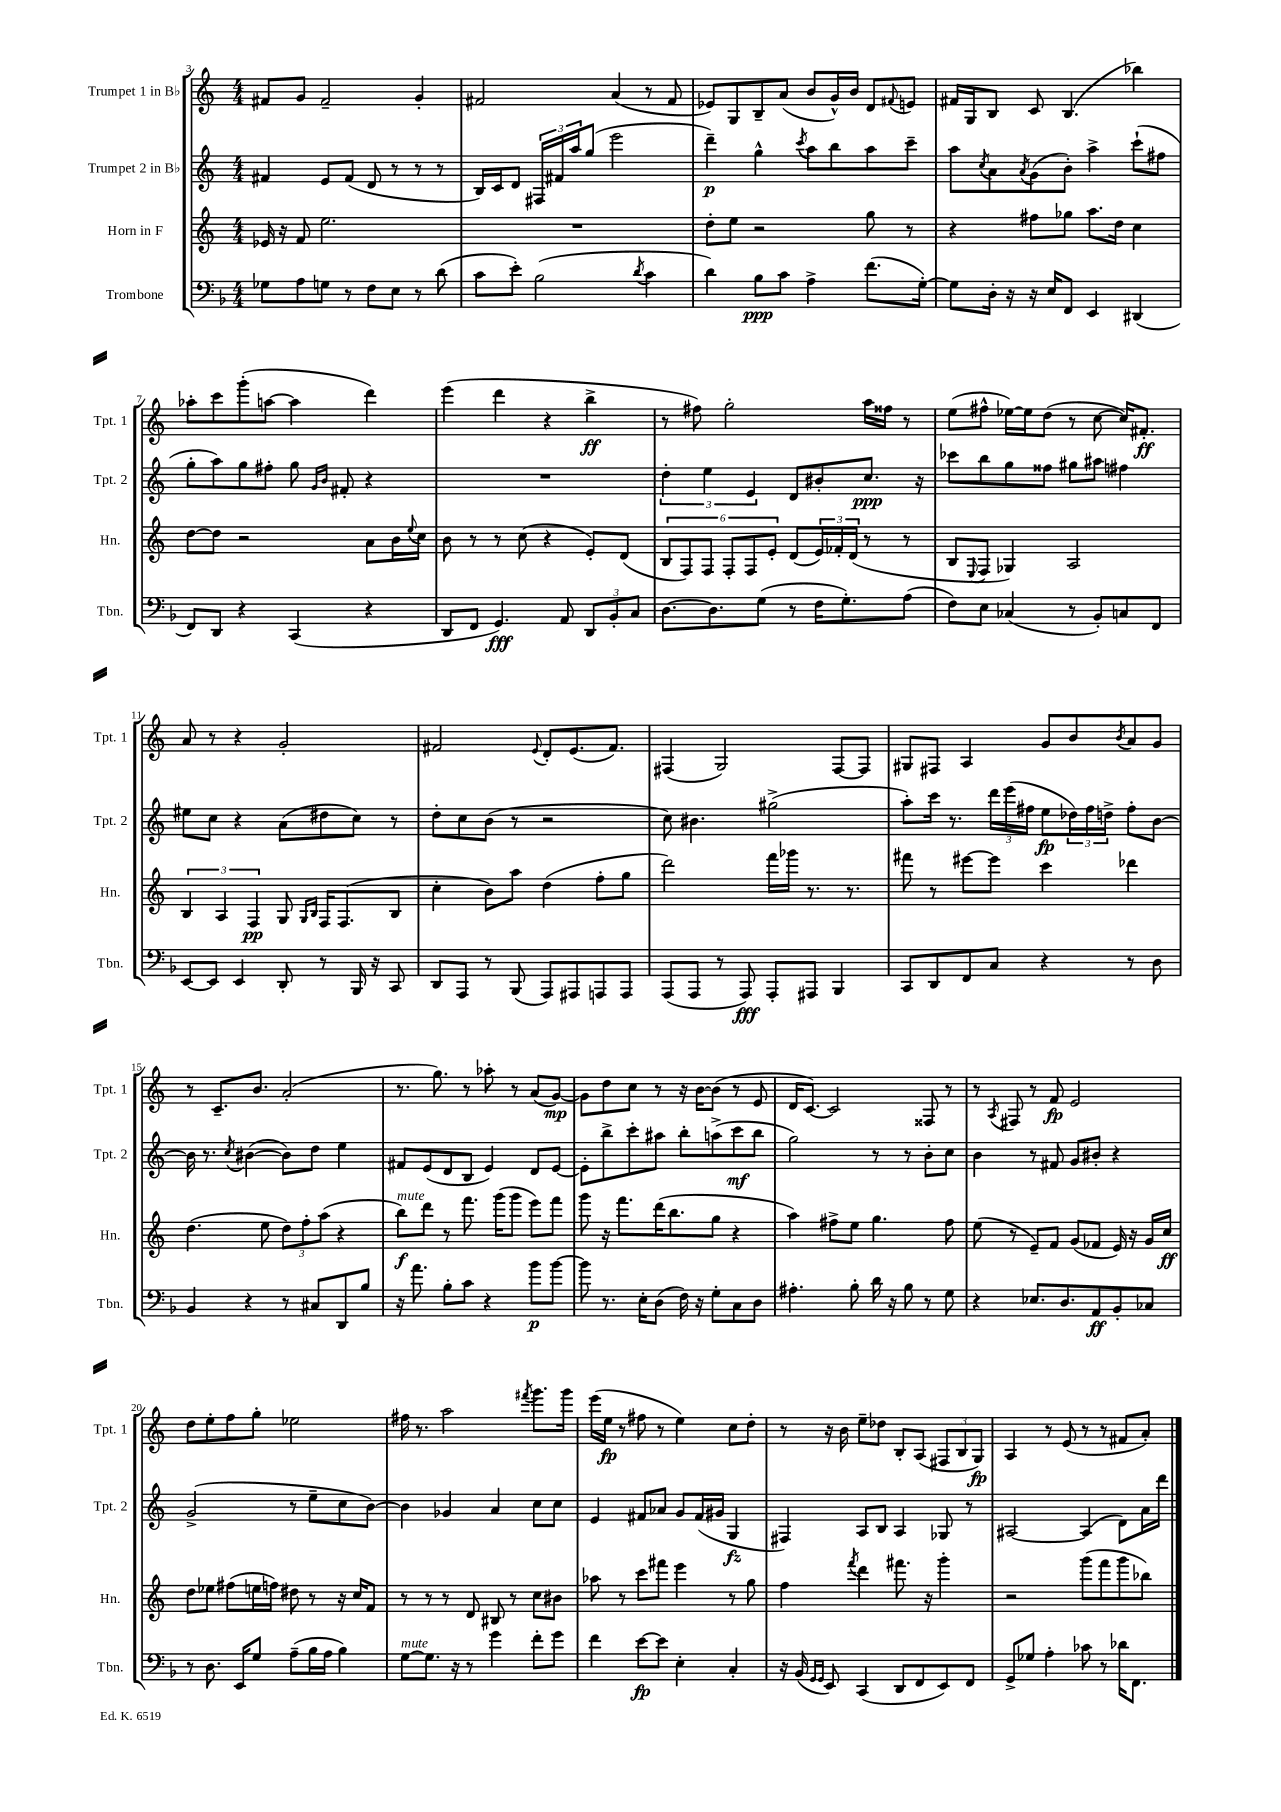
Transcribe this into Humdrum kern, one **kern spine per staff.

**kern	**dynam	**kern	**dynam	**kern	**dynam	**kern	**dynam
*part4	*part4	*part3	*part3	*part2	*part2	*part1	*part1
*staff4	*staff4	*staff3	*staff3	*staff2	*staff2	*staff1	*staff1
*I"Trombone	*	*I"Horn in F	*	*I"Trumpet 2 in B♭	*	*I"Trumpet 1 in B♭	*
*I'Tbn.	*	*I'Hn.	*	*I'Tpt. 2	*	*I'Tpt. 1	*
*clefF4	*	*clefG2	*	*clefG2	*	*clefG2	*
*k[b-]	*	*k[]	*	*k[]	*	*k[]	*
*M4/4	*	*M4/4	*	*M4/4	*	*M4/4	*
=3	=3	=3	=3	=3	=3	=3	=3
8G-X\L	.	16e-X/	.	4f#X/	.	8f#X/L	.
.	.	16r	.	.	.	.	.
8A\	.	8f/	.	.	.	8g/J	.
8Gn\J	.	2.ee\	.	8e/L	.	2f#~/	.
8r	.	.	.	(8f#/J	.	.	.
8F\L	.	.	.	8d/	.	.	.
8E\J	.	.	.	8r	.	.	.
8r	.	.	.	8r	.	4g'/	.
(8d\	.	.	.	8r	.	.	.
=4	=4	=4	=4	=4	=4	=4	=4
8c\L	.	1r	.	16B/LL)	.	2f#X/	.
.	.	.	.	16c/J	.	.	.
8e'\J)	.	.	.	8d/J	.	.	.
(2B-\	.	.	.	24F#X/LL	.	.	.
.	.	.	.	24f#X/	.	.	.
.	.	.	.	24aa/J	.	.	.
.	.	.	.	(8gg/J	.	.	.
.	.	.	.	2eee\	.	(4a/	.
8qd/	.	.	.	.	.	.	.
4c\	.	.	.	.	.	8r	.
.	.	.	.	.	.	8f#/	.
=5	=5	=5	=5	=5	=5	=5	=5
4d\)	.	8dd'\L	.	4ddd~\)	p	8e-X/L)	.
.	.	8ee\J	.	.	.	8G/	.
8B-\L	ppp	2r	.	4gg^^\	.	8B~/	.
8c\J	.	.	.	.	.	(8a/J	.
.	.	.	.	8qccc/	.	.	.
4A^\	.	.	.	8aa\L	.	8b/L	.
.	.	.	.	8bb\	.	16g^^/L)	.
.	.	.	.	.	.	16b/JJ	.
(8.f\L	.	8gg\	.	8aa\	.	8d/L	.
.	.	.	.	.	.	8qqf#X/	.
.	.	8r	.	8ccc~\J	.	8en/J	.
[16G'\Jk)	.	.	.	.	.	.	.
=6	=6	=6	=6	=6	=6	=6	=6
8G\L]	.	4r	.	8aa\L	.	16f#X/LL	.
.	.	.	.	.	.	16G/J	.
.	.	.	.	8qcc/	.	.	.
16D'\Jk	.	.	.	8a\	.	8B/J	.
16r	.	.	.	.	.	.	.
.	.	.	.	8qa/	.	.	.
16r	.	8ff#X\L	.	(8g\	.	8c/	.
16E/KL	.	.	.	.	.	.	.
8FF/J	.	8gg-X\J	.	8b'\J)	.	(4.B/	.
4EE/	.	8.aa\L	.	4aa^\	.	.	.
.	.	16dd\Jk	.	.	.	.	.
(4DD#X/	.	4cc\	.	(8ccc`\L	.	4bb-X\)	.
.	.	.	.	8ff#X\J	.	.	.
!!LO:LB:g=z
=7	=7	=7	=7	=7	=7	=7	=7
8FF/L)	.	[8dd\L	.	8gg'\L	.	8aa-X'\L	.
8DD/J	.	8dd\J]	.	8aa\)	.	8ccc\	.
4r	.	2r	.	8gg\	.	(8ggg'\	.
.	.	.	.	8ff#X'\J	.	[8aan\J	.
(4CC/	.	.	.	8gg\	.	4aa\]	.
.	.	.	.	16qqg/LL	.	.	.
.	.	.	.	16qqb/JJ	.	.	.
.	.	.	.	8f#X'/	.	.	.
4r	.	8a\L	.	4r	.	4ddd\)	.
.	.	16b\L	.	.	.	.	.
.	.	8qqee/	.	.	.	.	.
.	.	16cc\JJ	.	.	.	.	.
=8	=8	=8	=8	=8	=8	=8	=8
8DD/L	.	8b\	.	1r	.	(4eee\	.
8FF/J	.	8r	.	.	.	.	.
4.GG/)	fff	8r	.	.	.	4ddd\	.
.	.	(8cc\	.	.	.	.	.
.	.	4r	.	.	.	4r	.
8AA/	.	.	.	.	.	.	.
12DD/L	.	8e'/L)	.	.	.	4bb^\	ff
12BB-'/	.	.	.	.	.	.	.
.	.	(8d/J	.	.	.	.	.
12C/J	.	.	.	.	.	.	.
=9	=9	=9	=9	=9	=9	=9	=9
[8.D\L	.	12B/L	.	6dd'\	.	8r	.
.	.	12F/)	.	.	.	.	.
.	.	.	.	.	.	8ff#X\)	.
.	.	12F/J	.	6ee\	.	.	.
8.D\]	.	.	.	.	.	.	.
.	.	12F'/L	.	.	.	2gg'\	.
.	.	12F/	.	6e/	.	.	.
(8G\J	.	.	.	.	.	.	.
.	.	12e'/J	.	.	.	.	.
8r	.	(8d/L	.	8d/L	.	.	.
16F\KL	.	24e/L)	.	8b#X'/	.	.	.
.	.	24f-X'/	.	.	.	.	.
8.G'\)	.	.	.	.	.	.	.
.	.	(24d/JJ	.	.	.	.	.
.	.	8r	.	8.cc/J	ppp	16aa\LL	.
.	.	.	.	.	.	16ff##X\JJ	.
(8A\J	.	8r	.	.	.	8r	.
.	.	.	.	16r	.	.	.
=10	=10	=10	=10	=10	=10	=10	=10
8F\L)	.	8B/L	.	8ccc-X\L	.	(8ee\L	.
.	.	8qqE/	.	.	.	.	.
8E\J	.	8F/J	.	8bb\	.	8ff#X^^\J	.
(4C-X/	.	4G-X/)	.	8gg\	.	[16ee-X\LL)	.
.	.	.	.	.	.	16ee-\J]	.
.	.	.	.	8ff##X\J	.	(8dd\J	.
8r	.	2A/	.	8gg#X\L	.	8r	.
8BB-'/L)	.	.	.	8aa#X\J	.	[8cc\	.
8Cn/	.	.	.	4ff#X\	.	16cc/KL])	.
.	.	.	.	.	.	8.f#X'/J	ff
8FF/J	.	.	.	.	.	.	.
!!LO:LB:g=z
=11	=11	=11	=11	=11	=11	=11	=11
[8EE/L	.	6B/	.	8ee#X\L	.	8a/	.
8EE/J]	.	.	.	8cc\J	.	8r	.
.	.	6A/	.	.	.	.	.
4EE/	.	.	.	4r	.	4r	.
.	.	6F/	pp	.	.	.	.
8DD'/	.	8G/	.	(8a\L	.	2g'/	.
.	.	16qqG/LL	.	.	.	.	.
.	.	16qqB/JJ	.	.	.	.	.
8r	.	16F/KL	.	8dd#X\	.	.	.
.	.	(8.F/	.	.	.	.	.
16BBB-/	.	.	.	8cc\J)	.	.	.
16r	.	.	.	.	.	.	.
8CC/	.	8B/J	.	8r	.	.	.
=12	=12	=12	=12	=12	=12	=12	=12
8DD/L	.	4cc'\	.	8dd'\L	.	2f#X/	.
8AAA/J	.	.	.	8cc\	.	.	.
8r	.	8b\L)	.	(8b\J	.	.	.
(8BBB-/	.	8aa\J	.	8r	.	.	.
.	.	.	.	.	.	8qqe/	.
8AAA/L)	.	(4dd\	.	2r	.	8d'/L	.
8AAA#X/	.	.	.	.	.	(8.e/	.
8AAAn/	.	8ff'\L	.	.	.	.	.
.	.	.	.	.	.	8.f#/J)	.
8AAA/J	.	8gg\J	.	.	.	.	.
=13	=13	=13	=13	=13	=13	=13	=13
(8AAA/L	.	2ddd\)	.	8cc\)	.	(4F#X/	.
8AAA/J	.	.	.	4.b#X\	.	.	.
8r	.	.	.	.	.	2G/)	.
8AAA/)	fff	.	.	.	.	.	.
8AAA'/L	.	16fff\LL	.	(2gg#X^\	.	.	.
.	.	16ggg-X\JJ	.	.	.	.	.
8AAA#X/J	.	8.r	.	.	.	.	.
4BBB-/	.	.	.	.	.	[8F#/L	.
.	.	8.r	.	.	.	.	.
.	.	.	.	.	.	8F#/J]	.
=14	=14	=14	=14	=14	=14	=14	=14
8CC/L	.	8fff#X\	.	8aa'\L)	.	8G#X/L	.
8DD/	.	8r	.	16ccc\Jk	.	8F#X/J	.
.	.	.	.	8.r	.	.	.
8FF/	.	[8eee#X\L	.	.	.	4A/	.
8C/J	.	8eee#\J]	.	24ddd\LL	.	.	.
.	.	.	.	(24eee\	.	.	.
.	.	.	.	24ff#X\JJ	.	.	.
4r	.	4ccc\	.	8ee\L	fp	8g/L	.
.	.	.	.	24dd-X\L)	.	8b/	.
.	.	.	.	24ff#\	.	.	.
.	.	.	.	24ddn^\JJ	.	.	.
.	.	.	.	.	.	8qb/	.
8r	.	4ddd-X\	.	8ff#'\L	.	8a/	.
8D\	.	.	.	[8b\J	.	8g/J	.
!!LO:LB:g=z
=15	=15	=15	=15	=15	=15	=15	=15
4BB-/	.	(4.dd\	.	16b\]	.	8r	.
.	.	.	.	8.r	.	.	.
.	.	.	.	.	.	8.c~/L	.
.	.	.	.	8qcc/	.	.	.
4r	.	.	.	([4b#X\	.	.	.
.	.	.	.	.	.	8.b/J	.
.	.	8ee\	.	.	.	.	.
8r	.	12dd\L)	.	8b#\L])	.	(2a'/	.
.	.	12ff'\	.	.	.	.	.
8C#X/L	.	.	.	8dd\J	.	.	.
.	.	(12aa\J	.	.	.	.	.
8DD/	.	4r	.	4ee\	.	.	.
8B-/J	.	.	.	.	.	.	.
=16	=16	=16	=16	=16	=16	=16	=16
!	!	!LO:TX:a:i:t=mute	!	!	!	!	!
16r	.	8bb\L)	f	8f#X/L	.	8.r	.
8.a\	.	.	.	.	.	.	.
.	.	8ddd\J	.	(8e/	.	.	.
.	.	.	.	.	.	8.gg\)	.
8B-'\L	.	8r	.	8d/	.	.	.
8c\J	.	8.fff\	.	8B/J	.	8r	.
4r	.	.	.	4e/)	.	8aa-X'\	.
.	.	(16ggg\KL	.	.	.	.	.
.	.	8ggg\J	.	.	.	8r	.
8b-\L	p	8eee\L)	.	8d/L	.	(8a/L	.
[8b-\J	.	8fff\J	.	[8e/J	.	[8g/J)	mp
=17	=17	=17	=17	=17	=17	=17	=17
8b-\]	.	8ggg\	.	8e'\L]	.	8g\L]	.
8.r	.	16r	.	8bb^\	.	8dd\	.
.	.	8.fff\L	.	.	.	.	.
.	.	.	.	8ccc'\	.	8cc\J	.
16E'\KL	.	.	.	.	.	.	.
(8D\J	.	(16ddd\K	.	8aa#X\J	.	8r	.
.	.	8.bb\	.	.	.	.	.
16F\)	.	.	.	8bb'\L	.	16r	.
16r	.	.	.	.	.	[16b\KL	.
8G'\L	.	8gg\J	.	(8aan^\	.	(8b\J]	.
8C\	.	4r	.	8ccc\	mf	8r	.
8D\J	.	.	.	8bb\J	.	8e/	.
=18	=18	=18	=18	=18	=18	=18	=18
4.A#X'\	.	4aa\)	.	2gg\)	.	16d/KL	.
.	.	.	.	.	.	[8.c/J)	.
.	.	8ff#X^\L	.	.	.	2c/]	.
8B-'\	.	8ee\J	.	.	.	.	.
16d\	.	4.gg\	.	8r	.	.	.
16r	.	.	.	.	.	.	.
8B-\	.	.	.	8r	.	.	.
8r	.	.	.	8b'\L	.	8F##X/	.
8G\	.	8ff#\	.	8cc\J	.	8r	.
=19	=19	=19	=19	=19	=19	=19	=19
4r	.	(8ee\	.	4b\	.	8r	.
.	.	.	.	.	.	8qA/	.
.	.	8r	.	.	.	8F#X/	.
8.E-X/L	.	8e~/L)	.	8r	.	8r	.
.	.	8f/J	.	8f#X/	.	8f/	fp
8.D/	.	.	.	.	.	.	.
.	.	(8g/L	.	8g/L	.	2e/	.
8AA/	ff	8f-X/J	.	8b#X'/J	.	.	.
8BB-'/	.	16e/)	.	4r	.	.	.
.	.	16r	.	.	.	.	.
8C-X/J	.	16g/LL	.	.	.	.	.
.	.	16cc/JJ	ff	.	.	.	.
!!LO:LB:g=z
=20	=20	=20	=20	=20	=20	=20	=20
8r	.	8dd\L	.	(2g^/	.	8dd\L	.
8.D\	.	8ee-X\J	.	.	.	8ee'\	.
.	.	(8ff#X\L	.	.	.	8ff\	.
16EE/KL	.	.	.	.	.	.	.
8G/J	.	16een\L	.	.	.	8gg'\J	.
.	.	16ffn\JJ)	.	.	.	.	.
(8A~\L	.	8dd#X\	.	8r	.	2ee-X\	.
16B-\L	.	8r	.	8ee~\L	.	.	.
16A\JJ	.	.	.	.	.	.	.
4B-\)	.	16r	.	8cc\	.	.	.
.	.	16cc/KL	.	.	.	.	.
.	.	8f/J	.	[8b\J)	.	.	.
=21	=21	=21	=21	=21	=21	=21	=21
!LO:TX:a:i:t=mute	!	!	!	!	!	!	!
[8G\L	.	8r	.	4b\]	.	16ff#X\	.
.	.	.	.	.	.	8.r	.
8.G\J]	.	8r	.	.	.	.	.
.	.	8r	.	4g-X/	.	2aa\	.
16r	.	.	.	.	.	.	.
8r	.	8d/	.	.	.	.	.
4g\	.	8B#X/	.	4a/	.	.	.
.	.	8r	.	.	.	.	.
.	.	.	.	.	.	8qfff#X/	.
8f'\L	.	8cc\L	.	8cc\L	.	8.ggg\L	.
8g\J	.	8b#X\J	.	8cc\J	.	.	.
.	.	.	.	.	.	16ggg\Jk	.
=22	=22	=22	=22	=22	=22	=22	=22
4f\	.	8aa-X\	.	4e/	.	(16eee\LL	.
.	.	.	.	.	.	16ee\JJ	fp
.	.	8r	.	.	.	8r	.
[8e\L	fp	8ccc\L	.	8f#X/L	.	8ff#X\	.
8e\J]	.	8fff#X\J	.	8a-X/J	.	8r	.
4E'\	.	4eee\	.	8g/L	.	4ee\)	.
.	.	.	.	(16f#/L	.	.	.
.	.	.	.	16g#X/JJ	.	.	.
4C'/	.	8r	.	4G/	fz	8cc\L	.
.	.	8gg\	.	.	.	8dd'\J	.
=23	=23	=23	=23	=23	=23	=23	=23
16r	.	4ff\	.	4F#X/)	.	8r	.
(16BB-/	.	.	.	.	.	.	.
16qqGG/LL	.	.	.	.	.	.	.
16qqGG/JJ	.	.	.	.	.	.	.
8EE/)	.	.	.	.	.	16r	.
.	.	.	.	.	.	16b\	.
.	.	8qfff/	.	.	.	.	.
(4CC/	.	4ddd\	.	8A/L	.	8ee~\L	.
.	.	.	.	8B/J	.	8dd-X\J	.
8DD/L	.	8.fff#X\	.	4A/	.	8B'/L	.
8FF/	.	.	.	.	.	(8A/J	.
.	.	16r	.	.	.	.	.
8EE/)	.	4ggg'\	.	8G-X/	.	12F#X/L	.
.	.	.	.	.	.	12B/	.
8FF/J	.	.	.	8r	.	.	.
.	.	.	.	.	.	12G/J)	fp
=24	=24	=24	=24	=24	=24	=24	=24
8GG^/L	.	2r	.	[2A#X/	.	4A/	.
8G-X/J	.	.	.	.	.	.	.
4A'\	.	.	.	.	.	8r	.
.	.	.	.	.	.	(8e/	.
8c-X\	.	(8ggg\L	.	(4A#/]	.	8r	.
8r	.	8fff\	.	.	.	8r	.
16d-X\KL	.	8ggg\	.	8d\L)	.	8f#X/L	.
8.FF\J	.	.	.	.	.	.	.
.	.	8bb-X\J)	.	16a\L	.	8a'/J)	.
.	.	.	.	16ddd\JJ	.	.	.
==	==	==	==	==	==	==	==
*-	*-	*-	*-	*-	*-	*-	*-
